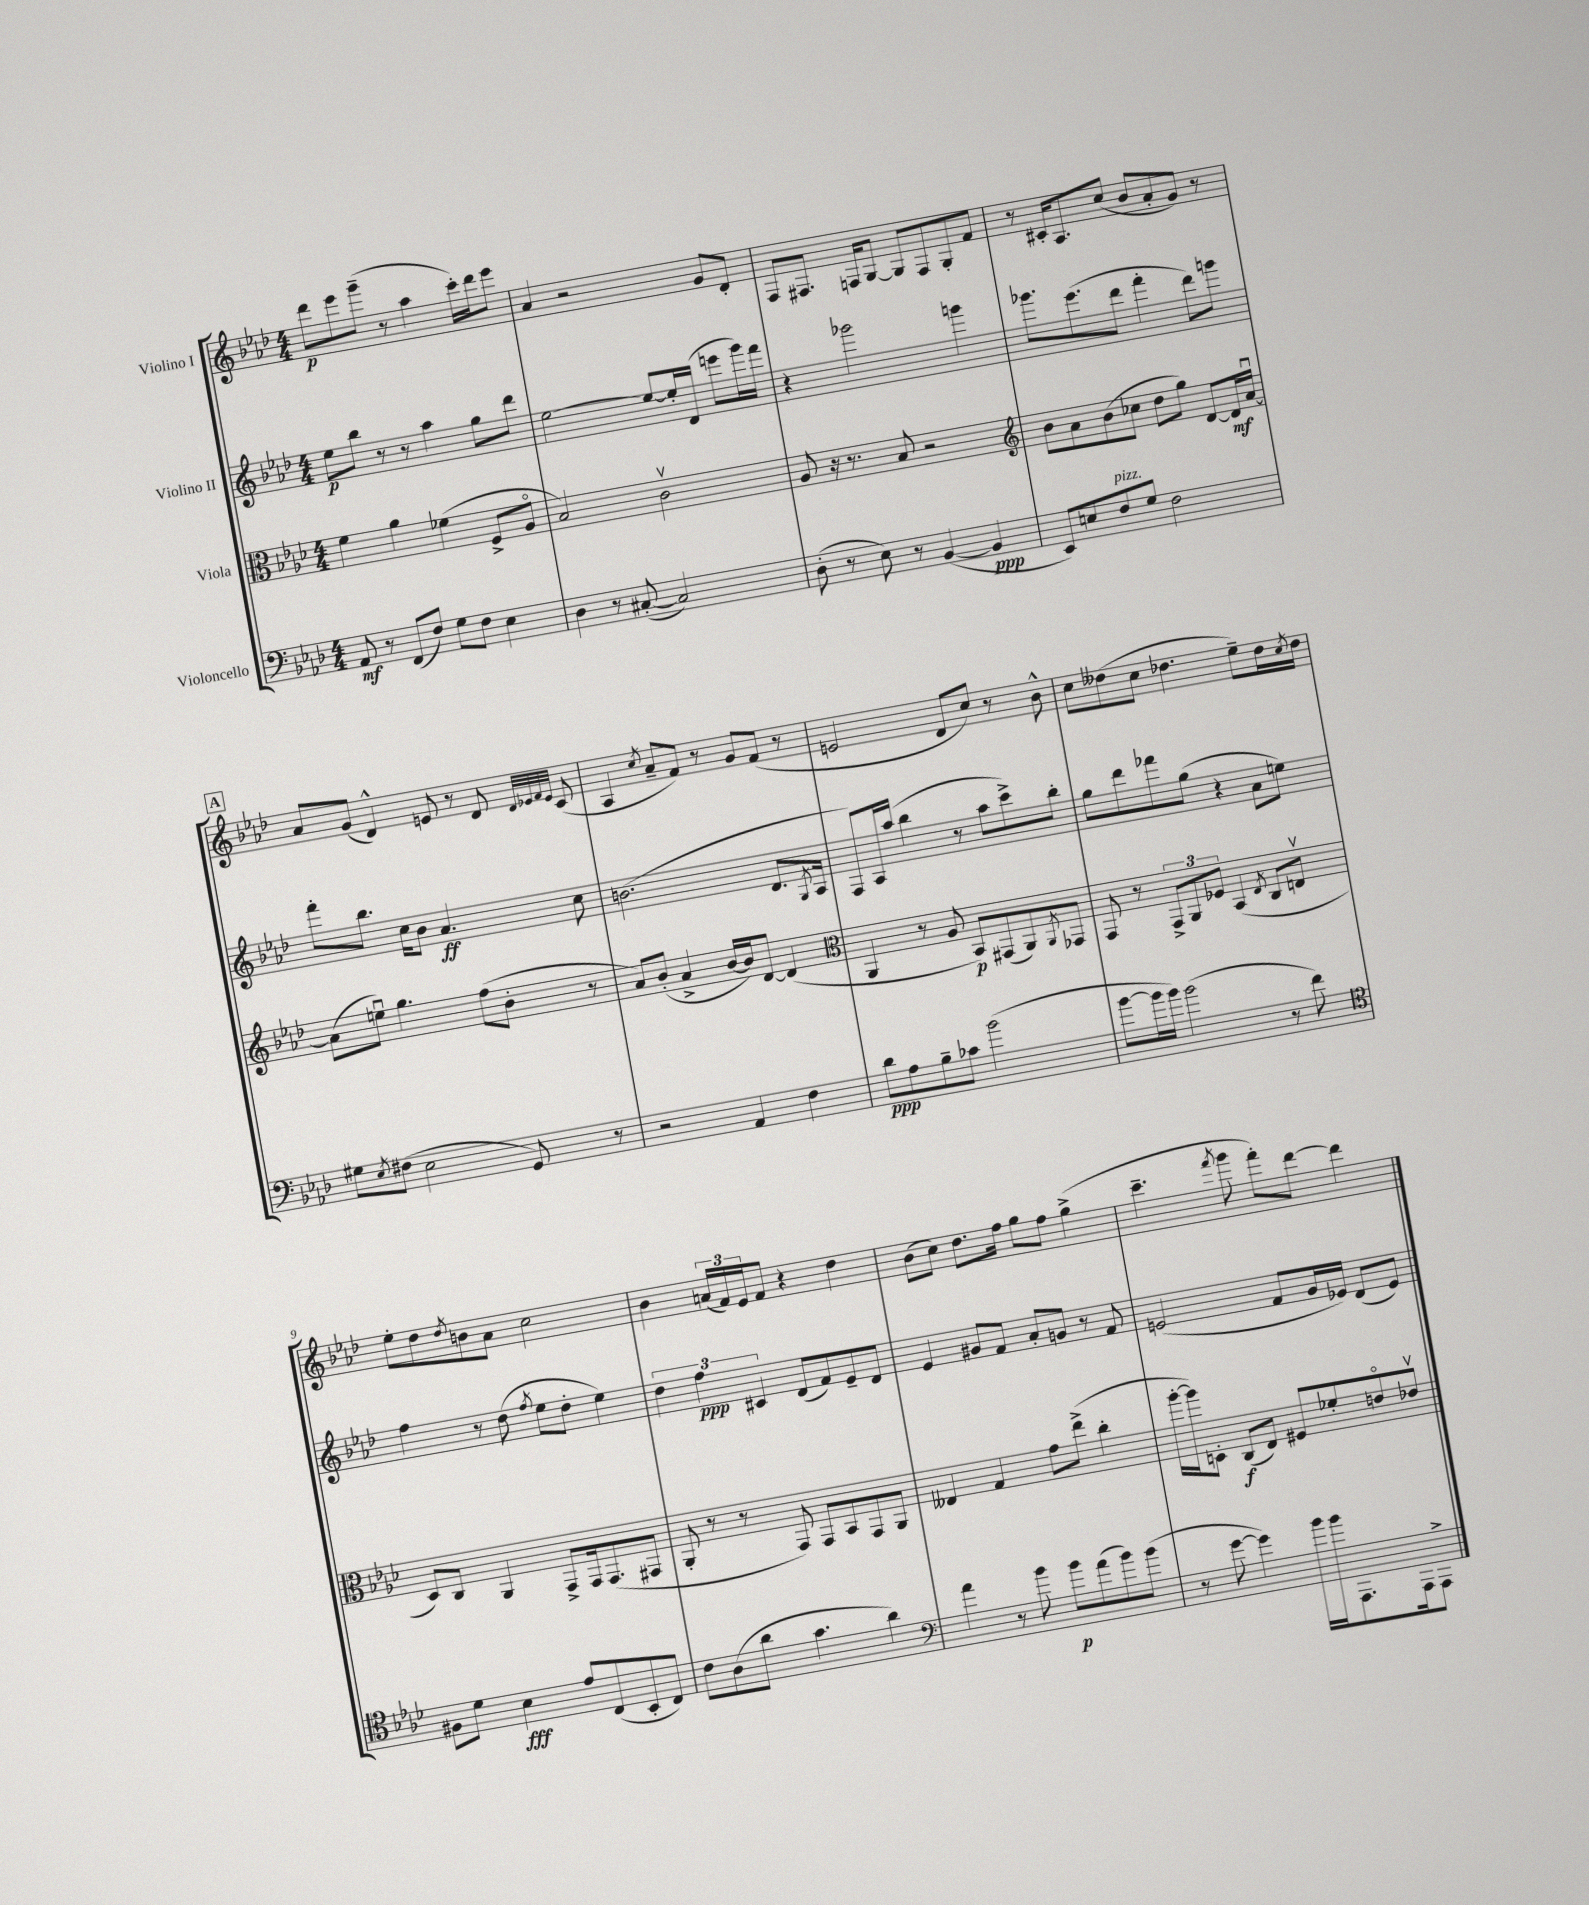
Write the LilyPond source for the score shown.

<<
\new StaffGroup <<
\new Staff = "s0" \with { instrumentName = "Violino I" } {
    \clef treble \key aes \major \numericTimeSignature \time 4/4
    des'''8\p ees'''8 g'''8--( r8 aes''4 c'''16-.) des'''16 ees'''8 |
    aes'4 r2 g'8 des'8-. |
    f8 fis8. f16 g8~ g8 f8 g8-. f'8 |
    r8 cis'16-. aes8. c''8( bes'8 aes'8-. g'8) r8 |
    \mark \markup { \box "A" } aes'8 g'8( des'4-^) e'8 r8 des'8 \grace { des'32 ees'32 f'32 ees'32 } c'8( |
    aes4 \acciaccatura { c''8 } aes'8-- f'8) r8 g'8 f'8( r8 |
    e'2 des'8 c''8) r8 bes'8-^ |
    c''8 deses''8( c''8 des''4. ees''8--) des''16 \acciaccatura { c''8 } des''16 |
    ees''8-. des''8 \acciaccatura { des''8 } b'8 aes'8 c''2 |
    bes'4 \tuplet 3/2 { a'16( f'16) ees'16 } f'8 r4 des''4 |
    bes'8( c''8) des''8. f''16 g''8 f''8 g''4->( |
    c'''4.-- \acciaccatura { f'''8 } g'''8 f'''8-.) des'''8~ des'''4 \bar "|." |
}
\new Staff = "s1" \with { instrumentName = "Violino II" } {
    \clef treble \key aes \major \numericTimeSignature \time 4/4
    ees''8\p bes''8 r8 r8 aes''4 g''8 des'''8 |
    ees''2~ ees''8~ ees''16-. des'16( e'''8 g'''16) f'''16 |
    r4 ges'''2 g'''4 |
    ges'''8. ees'''8.( des'''8 f'''4-. des'''8) g'''8 |
    \mark \markup { \box "A" } f'''8-. bes''8. c''16 bes'8 aes'4.\ff c''8 |
    b'2.( des'8. \acciaccatura { g8 } aes16 |
    f8) aes16 aes''16( bes''4 r8 aes''8 c'''8->) bes''8-. |
    g''8 des'''8 fes'''8 g''8( r4 aes'8 e''8) |
    f''4 r8 des''8( \acciaccatura { f''8 } ees''8 des''8-. ees''4) |
    \tuplet 3/2 { des''4 f''4\ppp cis'4 } des'8( f'8) ees'8-- des'8 |
    ees'4 gis'8 f'8 aes'8-. g'8 r8 f'8 |
    e'2( f'8 g'16 ees'16) des'8( ees'8) \bar "|." |
}
\new Staff = "s2" \with { instrumentName = "Viola" } {
    \clef alto \key aes \major \numericTimeSignature \time 4/4
    f'4 aes'4 fes'4( f8-> aes8\flageolet |
    bes2) c'2\upbow |
    aes8 r16 r8. bes8 r2 |
    \clef treble bes'8 aes'8 bes'8( ces''8 des''8 g''8) des'8~ des'16\mf aes'16~\downbow |
    \mark \markup { \box "A" } aes'8( e''8\downbow) g''4. f''8( bes'8-. r8 |
    aes'8) bes'8-.( aes'4-> bes'16~ bes'16) des'8~ des'4( |
    \clef alto aes,4 r8 aes8 bes,8\p) gis,8( aes,8) \acciaccatura { aes,8 } ges,8 |
    g,8 r8 \tuplet 3/2 { g,8-> aes,8 fes8 } bes,4( \acciaccatura { ees8 } c8 e8\upbow |
    des8) c8 aes,4 g,8-> g,16 g,8.( gis,8 |
    aes,8-. r8 r8 g,8) g,8 bes,8 g,8 aes,8 |
    eeses4 g4 g'8 ees''8->( c''4-. |
    aes''16~-. aes''16) d8-. c8\f( ees8) fis8 fes'8-. e'8\flageolet ees'8\upbow \bar "|." |
}
\new Staff = "s3" \with { instrumentName = "Violoncello" } {
    \clef bass \key aes \major \numericTimeSignature \time 4/4
    aes,8\mf r8 f,8( f8) g8 f8 ees4 |
    des4 r8 cis8~-.( cis2) |
    des8-.( r8 ees8) r8 bes,4~( bes,4\ppp |
    ees,8) e8 f8^\markup { \italic "pizz." } g8 f2 |
    \mark \markup { \box "A" } gis8 \acciaccatura { ees8 } fis8( ees2 g,8) r8 |
    r2 aes,4 f4 |
    des'8\ppp aes8 bes8-- ces'8 bes'2( |
    bes'8~ bes'16 bes'16) bes'2( r8 f'8) |
    \clef tenor fis8 des'8 bes4\fff ees'8 c8( bes,8-. c8) |
    c'8 aes8( aes'8 g'4. aes'4) |
    \clef bass aes'4 r8 bes'8 bes'8\p aes'8( bes'8) bes'8( |
    r8 g'8~ g'4) bes'16 bes'16 aes,,8. aes,,16 aes,,8-> \bar "|." |
}
>>
>>
